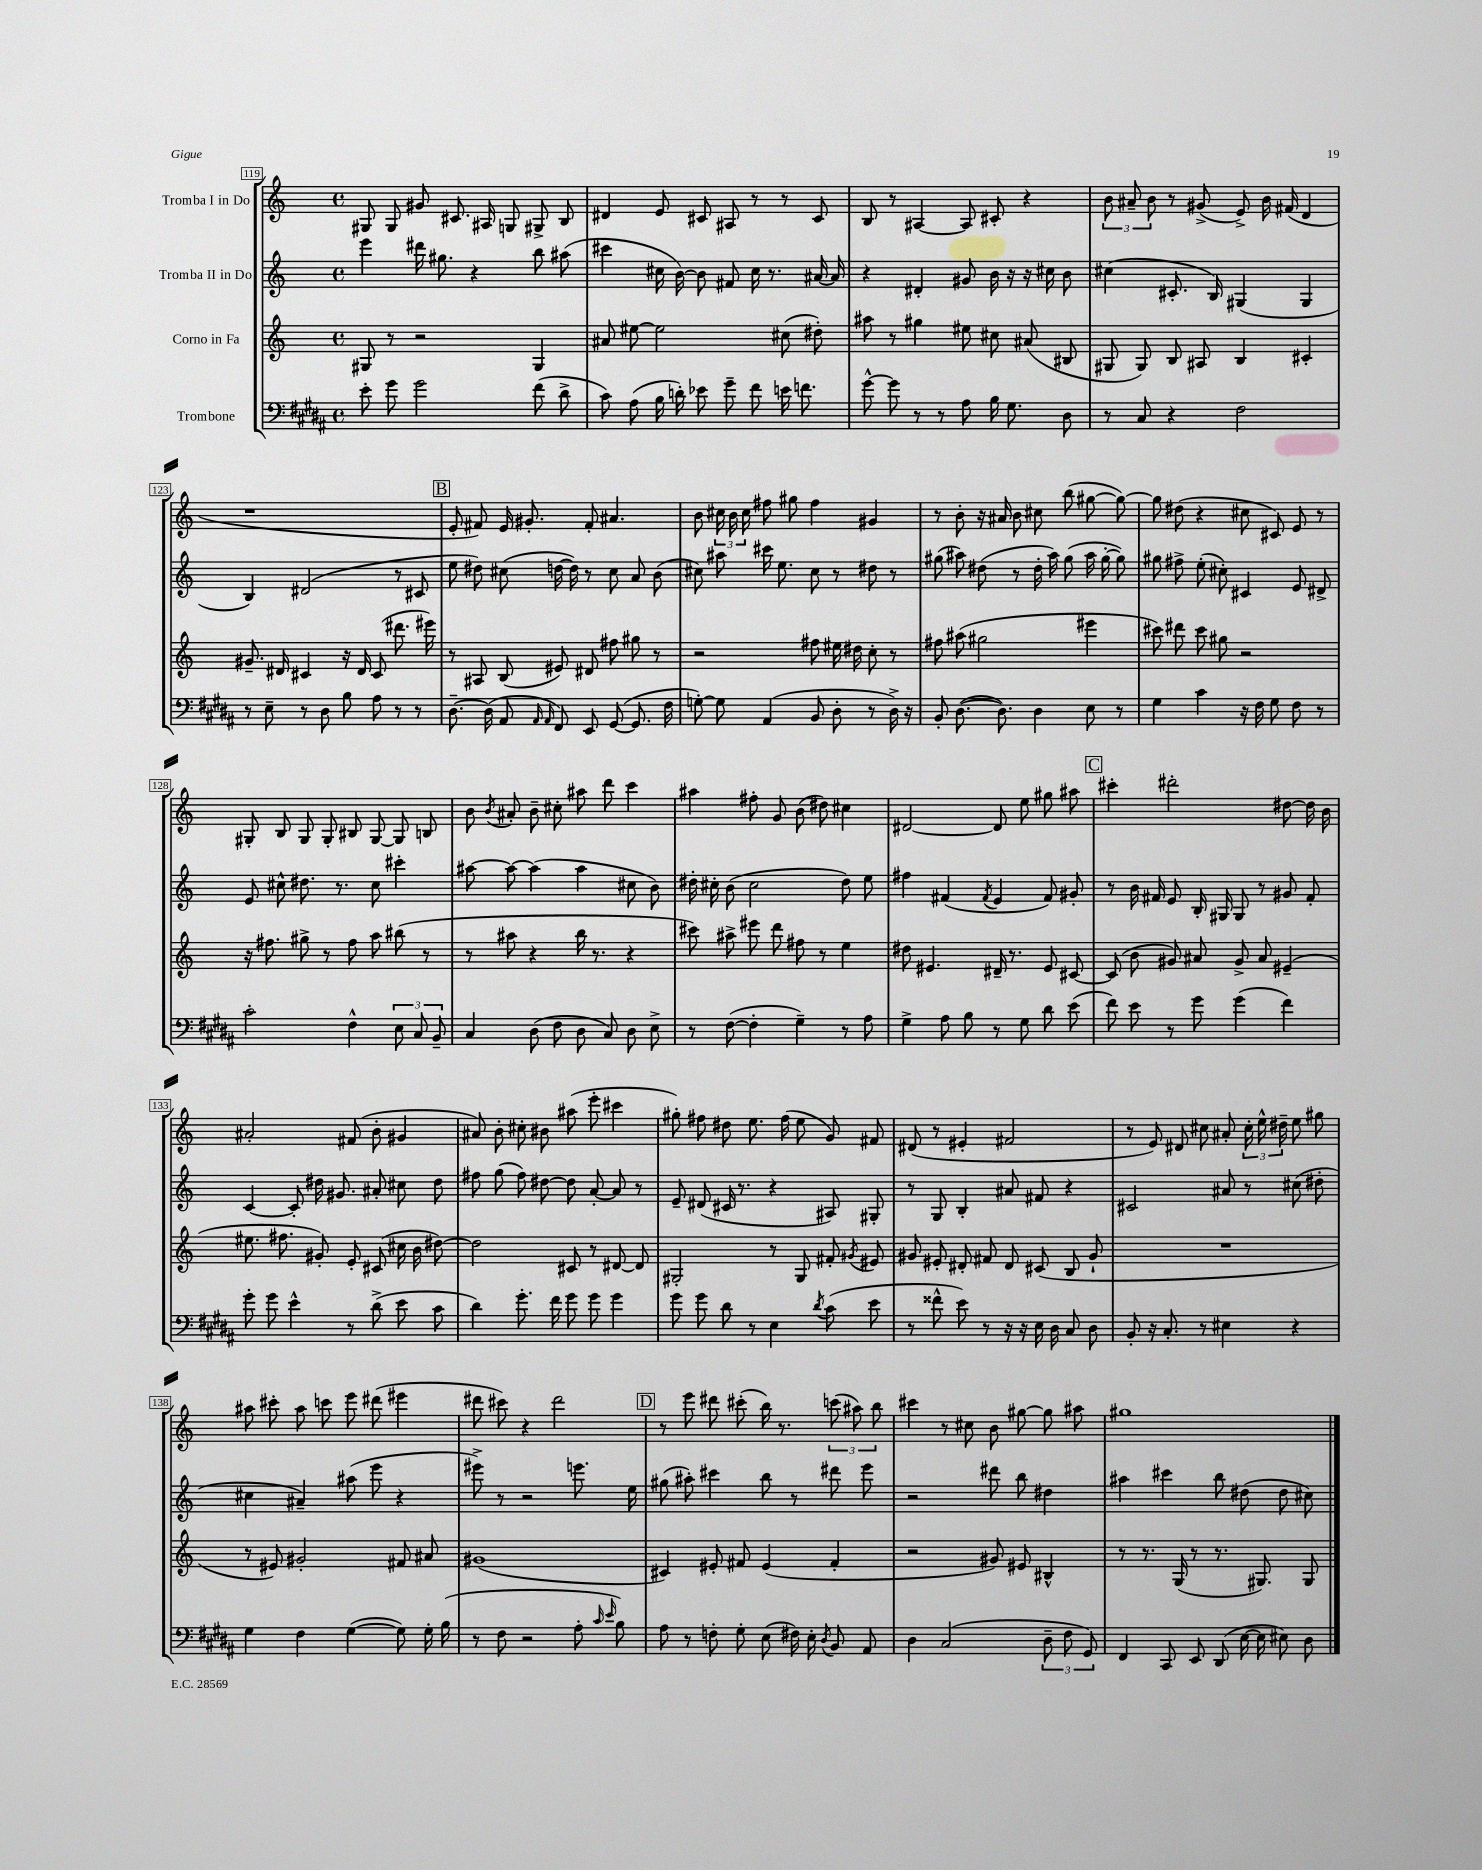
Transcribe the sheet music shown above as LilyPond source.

<<
\new StaffGroup <<
\new Staff = "s0" \with { instrumentName = "Tromba I in Do" } {
    \clef treble \key c \major \defaultTimeSignature \time 4/4
    \autoBeamOff gis8 gis8 gis'8 cis'8. ais16 g8 gis8-> b8 |
    dis'4 e'8 cis'8 ais8 r8 r8 cis'8 |
    b8 r8 ais4~ ais8 cis'8-. r4 |
    \tuplet 3/2 { b'8 ais'8-- b'8 } r8 gis'8->( e'8->) b'16 fis'16( d'4 |
    r1 |
    \mark \markup { \box "B" } e'8-. fis'8) e'16 gis'8.-. fis'8-. ais'4. |
    b'8 \tuplet 3/2 { cis''16 b'16 cis''16 } fis''8 gis''8 fis''4 gis'4 |
    r8 b'8-. r16 ais'16 b'8 cis''8 b''8( gis''8~ gis''8~) |
    gis''8 dis''8( r4 cis''8 cis'8) e'8 r8 |
    gis8-. b8 gis8 gis8-. bis8 gis8~ gis8 b8 |
    b'8 \acciaccatura { b'8 } ais'8-. b'8-- cis''8-. ais''8 d'''8 c'''4 |
    ais''4 fis''8-. g'8 b'8( dis''8) cis''4 |
    dis'2~ dis'8 e''8 gis''8 ais''8 |
    \mark \markup { \box "C" } cis'''4-. dis'''2-. dis''8~ dis''16 b'16 |
    ais'2-. fis'8( b'8-. gis'4 |
    ais'8) b'8-. cis''8-. bis'8 ais''8( e'''8-. cis'''4 |
    gis''8-.) fis''8 dis''8 e''8. fis''16( e''8 g'8) fis'8 |
    dis'8( r8 eis'4-. fis'2 |
    r8 e'8) dis'8 cis''8 ais'8-. \tuplet 3/2 { cis''16-. e''16-^ dis''16-- } e''8 gis''8 |
    ais''8 cis'''8-. ais''8 c'''8 e'''8 dis'''8( eis'''4 |
    dis'''8 cis'''8) r4 dis'''2 |
    \mark \markup { \box "D" } r8 e'''8 dis'''8 cis'''8-.( b''16) r8. \tuplet 3/2 { c'''8( ais''8) b''8 } |
    cis'''4 r8 cis''8 b'8 gis''8~ gis''8 ais''8 |
    gis''1 \bar "|." |
}
\new Staff = "s1" \with { instrumentName = "Tromba II in Do" } {
    \clef treble \key c \major \defaultTimeSignature \time 4/4
    \autoBeamOff e'''4 dis'''16 gis''8. r4 b''8 ais''8( |
    cis'''4 cis''16 b'16~) b'8 fis'8 cis''16 r8. ais'16~ ais'16 |
    r4 dis'4-. gis'8 b'16 r16 r16 cis''16 b'8 |
    cis''4( cis'8.-. b16) gis4( gis4 |
    b4) dis'2( r8 cis'8 |
    \mark \markup { \box "B" } e''8 dis''8) cis''8( d''16~ d''16) r8 cis''8 a'8 b'8( |
    cis''8) ais''8 cis'''16 e''8. cis''8 r8 dis''8 r8 |
    gis''8( ais''8) dis''8( r8 dis''16-. ais''16) gis''8( ais''16 gis''16~-. gis''8) |
    gis''8 fis''8-> e''8-.( cis''8-.) cis'4 e'8 dis'8-> |
    e'8 cis''8-^ dis''8. r8. cis''8 cis'''4-. |
    ais''8~ ais''8~ ais''4( ais''4 cis''8 b'8) |
    dis''16-. cis''16-. b'8( cis''2 dis''8) e''8 |
    fis''4 fis'4( \acciaccatura { fis'8 } e'4 fis'8) gis'8-. |
    \mark \markup { \box "C" } r8 b'16 fis'16 e'8 b16-. gis16 gis8 r8 gis'8 fis'8-. |
    c'4~ c'8-. dis''16 gis'8. ais'8-. cis''8 dis''8 |
    fis''8 g''8( fis''8) dis''8~ dis''8 a'8~-. a'8 r8 |
    e'8-- dis'8( cis'16 r8. r4 ais8) gis8-. |
    r8 g8 b4-. ais'8 fis'8 r4 |
    cis'2 ais'8 r8 cis''8( dis''8-. |
    cis''4 ais'4--) ais''8( e'''8 r4 |
    eis'''8->) r8 r2 e'''8. e''16 |
    \mark \markup { \box "D" } gis''8( ais''8-.) cis'''4 b''8 r8 dis'''8 e'''8 |
    r2 dis'''8 b''8 dis''4 |
    ais''4 cis'''4 b''8 dis''8( dis''8 cis''8) \bar "|." |
}
\new Staff = "s2" \with { instrumentName = "Corno in Fa" } {
    \clef treble \key c \major \defaultTimeSignature \time 4/4
    \autoBeamOff gis8 r8 r2 gis4 |
    ais'8 eis''8~ eis''2 cis''8( dis''8-.) |
    ais''8 r8 gis''4 eis''8 cis''8 ais'8( bis8 |
    gis8 gis8) b8 ais8 b4 cis'4-. |
    gis'8.-- dis'16 cis'4 r16 dis'16 cis'8( dis'''8. eis'''16) |
    \mark \markup { \box "B" } r8 ais8 b8( eis'8) dis'8 fis''8 gis''8 r8 |
    r2 fis''8 eis''16 dis''16 c''8-. r8 |
    fis''8 ais''8( gis''2 eis'''4 |
    cis'''8) dis'''8 cis'''8 gis''8 r2 |
    r16 fis''8. gis''8-> r8 fis''8 a''8 bis''8( r8 |
    r8 ais''8 r4 b''16 r8. r4 |
    cis'''8) ais''8-> eis'''8 d'''8 fis''8 r8 e''4 |
    dis''8 eis'4. dis'16-- r8. eis'8 cis'8~ |
    \mark \markup { \box "C" } cis'8( b'8 gis'8) ais'8 gis'8-> ais'8 eis'4--( |
    eis''8. fis''8. gis'8-.) e'8-. cis'8( cis''16 b'16 dis''8~) |
    dis''2 cis'8 r8 dis'8~ dis'8 |
    gis2-. r8 gis8 fis'8-. \acciaccatura { gis'8 } eis'8 |
    gis'8 eis'8-. dis'8-. fis'8 dis'8 cis'8( b8 gis'8-! |
    R1 |
    r8 eis'8) gis'2-. fis'8 ais'8 |
    gis'1( |
    \mark \markup { \box "D" } cis'4) eis'8-. fis'8 eis'4( fis'4-. |
    r2 gis'8) eis'8 bis4-^ |
    r8 r8. g16( r8 r8. gis8.) gis8 \bar "|." |
}
\new Staff = "s3" \with { instrumentName = "Trombone" } {
    \clef bass \key b \major \defaultTimeSignature \time 4/4
    \autoBeamOff e'8-. gis'8 gis'2 fis'8( dis'8-> |
    cis'8) ais8( b16 d'16-.) ees'8 gis'8-- fis'8 e'16 f'8. |
    gis'8~-^ gis'8 r8 r8 ais8 b16 gis8. dis8 |
    r8 cis8 r4 fis2 |
    r8 e8-- r8 dis8 b8 ais8 r8 r8 |
    \mark \markup { \box "B" } dis8.~-- dis16( ais,8 \grace { ais,16 ais,16 } fis,8) e,8 gis,8~( gis,8. fis16 |
    g8~-.) g8 ais,4( b,8 dis8-. r8 dis16->) r16 |
    b,8-. dis8.~( dis8.) dis4 e8 r8 |
    gis4 cis'4 r16 fis16 gis8 fis8 r8 |
    cis'2-. fis4-^ \tuplet 3/2 { e8 cis8 b,8-- } |
    cis4 dis8( fis8 dis8 cis8) dis8 e8-> |
    r8 fis8~( fis4-. gis4--) r8 ais8 |
    gis4-> ais8 b8 r8 gis8 dis'8 e'8( |
    \mark \markup { \box "C" } fis'8) e'8 r8 gis'8 gis'4( fis'4) |
    gis'8-. gis'8 e'4-^ r8 dis'8->( e'8 cis'8 |
    dis'4) gis'8.-. fis'16 gis'8 gis'8 gis'4 |
    gis'8 gis'8 dis'8 r8 e4 \acciaccatura { dis'8 } cis'8( e'8 |
    r8 fisis'8-^ e'8) r8 r16 r16 e16 dis16 cis8 dis8 |
    b,8-. r16 cis8.-. r8 eis4 r4 |
    gis4 fis4 gis4~( gis8) gis16-. b16( |
    r8 fis8 r2 ais8-. \grace { cis'16 e'16 } b8) |
    \mark \markup { \box "D" } ais8 r8 f8-. gis8-. e8( fis16) e16-. \acciaccatura { dis8 } b,8 ais,8 |
    dis4 cis2( \tuplet 3/2 { dis8-- fis8 gis,8) } |
    fis,4 cis,8 e,8 dis,8( e16~ e16 eis8) dis8 \bar "|." |
}
>>
>>
\layout { \context { \Score currentBarNumber = #119 \override BarNumber.stencil = #(make-stencil-boxer 0.1 0.3 ly:text-interface::print) } }
